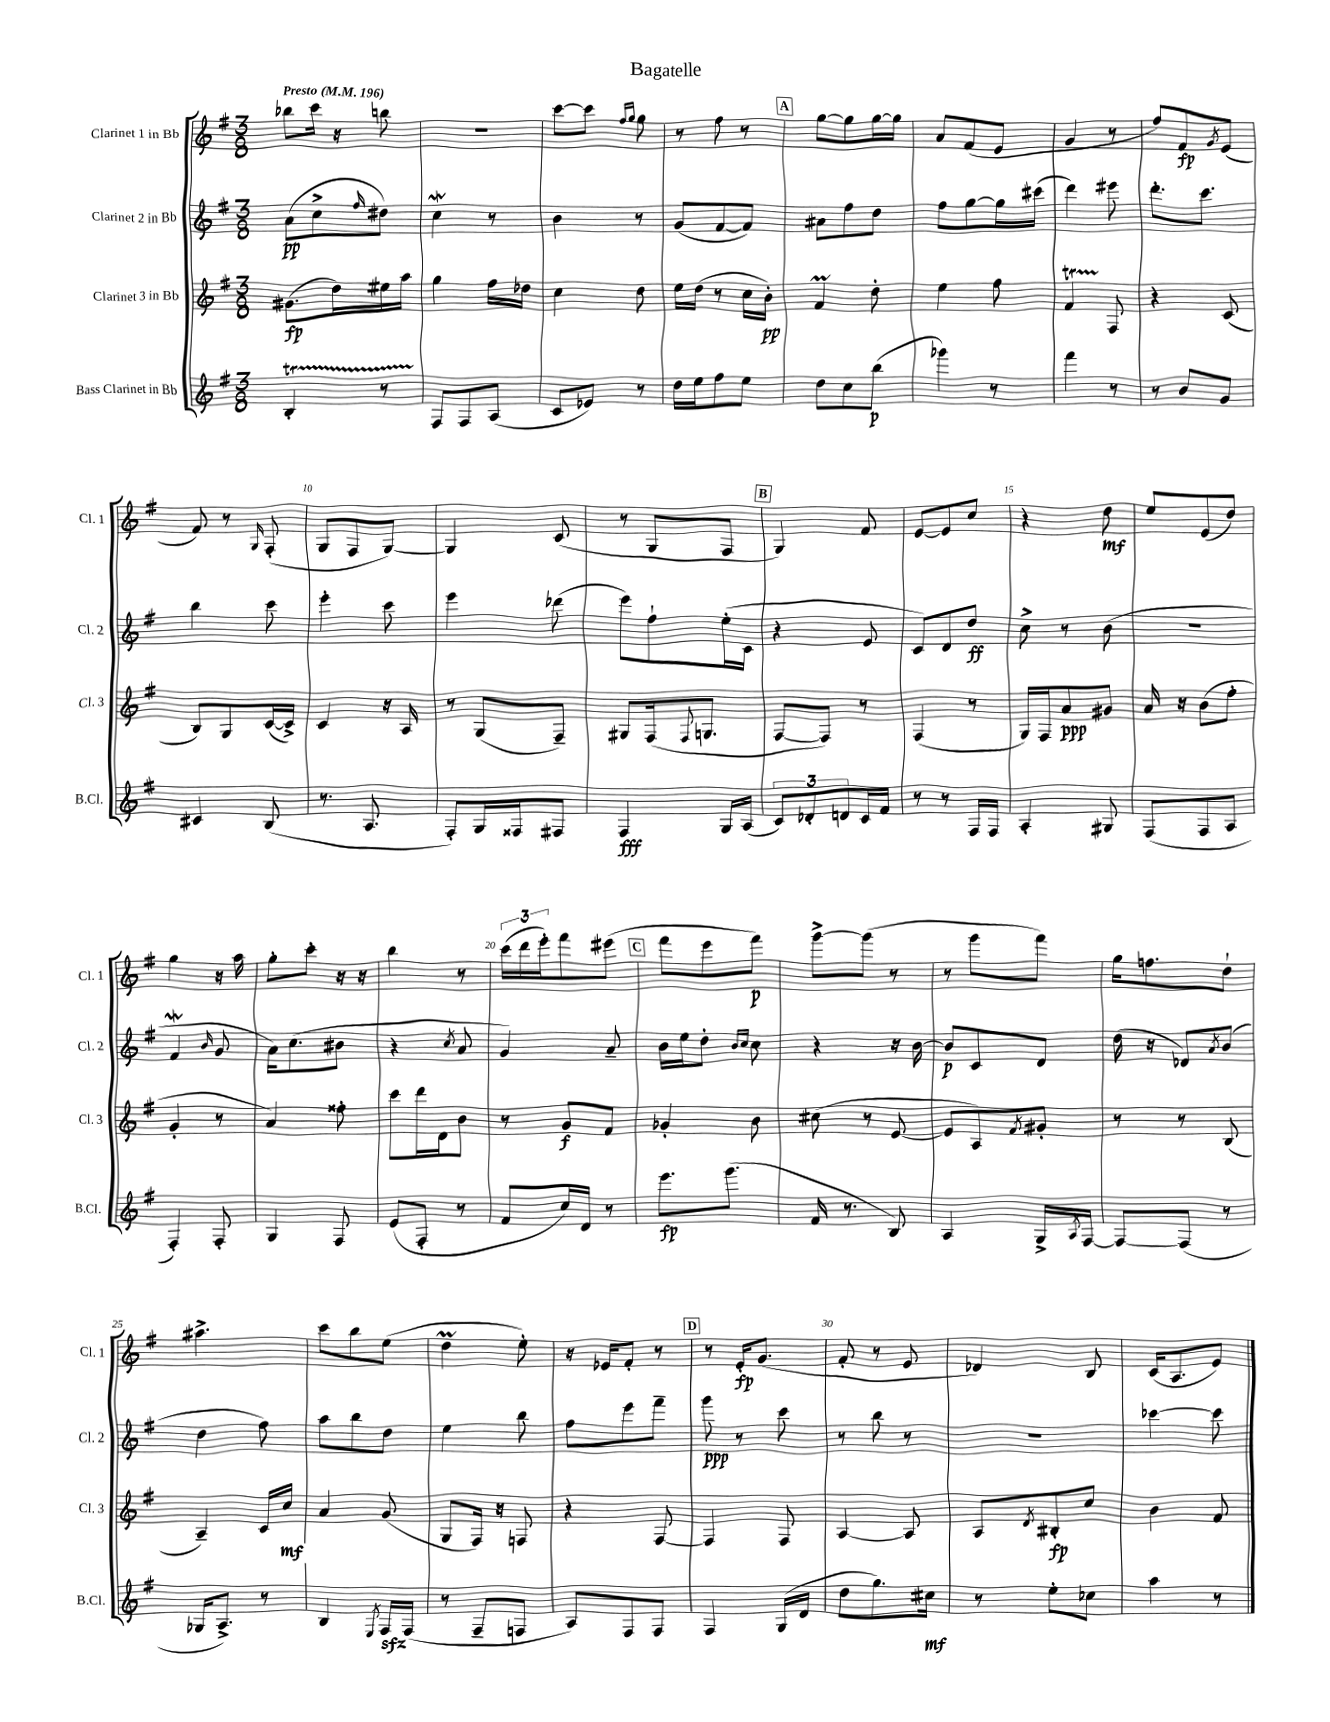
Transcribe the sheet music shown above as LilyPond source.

\header { title = "Bagatelle" }
<<
\new StaffGroup <<
\new Staff = "s0" \with { instrumentName = "Clarinet 1 in Bb" shortInstrumentName = "Cl. 1" } {
    \clef treble \key g \major \numericTimeSignature \time 3/8 \tempo "Presto" 4 = 196
    bes''8 c'''16 r16 b''8 |
    R4. |
    c'''8~ c'''8 \grace { fis''16 g''16 } g''8 |
    r8 fis''8 r8 |
    \mark \markup { \box "A" } g''8~ g''8 g''16~ g''16 |
    a'8 fis'8( e'8 |
    g'4 r8 |
    fis''8) fis'8\fp \acciaccatura { g'8 } e'8( |
    fis'8) r8 \grace { g16 } fis8-.( |
    g8 fis8 g8~) |
    g4 c'8( |
    r8 g8 fis8 |
    \mark \markup { \box "B" } g4) fis'8 |
    e'8~ e'8 c''8 |
    r4 d''8\mf |
    e''8 e'8( d''8) |
    g''4 r16 a''16 |
    g''8-. c'''8-. r16 r16 |
    b''4 r8 |
    \tuplet 3/2 { c'''16( d'''16 e'''16-.) } fis'''8 eis'''8( |
    \mark \markup { \box "C" } fis'''8 e'''8 fis'''8\p) |
    g'''8~-> g'''8( r8 |
    r8 g'''8 fis'''8) |
    g''16 f''8. d''8-! |
    ais''4.-> |
    c'''8 b''8 e''8( |
    d''4\prall e''8-.) |
    r16 ees'16 fis'8-. r8 |
    \mark \markup { \box "D" } r8 e'16-.\fp g'8.( |
    fis'8-. r8 e'8 |
    des'4) b8 |
    c'16( a8. e'8) \bar "|." |
}
\new Staff = "s1" \with { instrumentName = "Clarinet 2 in Bb" shortInstrumentName = "Cl. 2" } {
    \clef treble \key g \major \numericTimeSignature \time 3/8
    a'8\pp( c''8-> \grace { fis''16 } dis''8) |
    c''4\mordent r8 |
    b'4 r8 |
    g'8( fis'8~ fis'8) |
    \mark \markup { \box "A" } ais'8 fis''8 d''8 |
    fis''8 g''8~ g''16 cis'''16( |
    d'''4) eis'''8 |
    d'''8.-. c'''8. |
    b''4 c'''8 |
    e'''4-. c'''8 |
    e'''4 des'''8( |
    e'''8) fis''8-! e''16-.( c'16 |
    \mark \markup { \box "B" } r4 e'8 |
    c'8) d'8 d''8\ff |
    c''8-> r8 b'8( |
    R4. |
    fis'4\mordent \grace { b'16 } g'8 |
    a'16) c''8.( bis'8 |
    r4 \acciaccatura { c''8 } a'8 |
    g'4) a'8-- |
    \mark \markup { \box "C" } b'16 e''16 d''8-. \grace { b'16 c''16 } c''8 |
    r4 r16 b'16~ |
    b'8\p c'8 d'8 |
    d''16( r16 des'8) \acciaccatura { a'8 } b'8( |
    d''4 fis''8) |
    a''8 b''8 d''8 |
    e''4 b''8 |
    fis''8 e'''8 fis'''8-- |
    \mark \markup { \box "D" } g'''8\ppp r8 c'''8 |
    r8 b''8 r8 |
    R4. |
    ces'''4~ ces'''8 \bar "|." |
}
\new Staff = "s2" \with { instrumentName = "Clarinet 3 in Bb" shortInstrumentName = "Cl. 3" } {
    \clef treble \key g \major \numericTimeSignature \time 3/8
    gis'8.\fp( d''16) eis''16 a''16 |
    g''4 fis''16 des''16 |
    c''4 d''8 |
    e''16 d''16( r8 c''16 b'16-.\pp) |
    \mark \markup { \box "A" } fis'4\prall d''8-. |
    e''4 fis''8 |
    fis'4\startTrillSpan fis8\stopTrillSpan |
    r4 c'8( |
    b8) g8 c'16~( c'16->) |
    c'4 r16 a16 |
    r8 g8( fis8--) |
    gis8 fis16( \appoggiatura { fis8 } g8. |
    \mark \markup { \box "B" } fis8~ fis8) r8 |
    fis4( r8 |
    g16) fis16 a'8\ppp gis'8 |
    a'16 r16 b'8( fis''8-. |
    g'4-. r8 |
    a'4) fisis''8-. |
    c'''8 d'''16 d'16 b'8 |
    r8 g'8\f fis'8 |
    \mark \markup { \box "C" } ges'4-. b'8 |
    cis''8( r8 e'8~ |
    e'8 a8) \acciaccatura { fis'8 } gis'8-. |
    r8 r8 b8( |
    a4--) c'16 c''16\mf |
    a'4 g'8( |
    g8 fis16) r16 f8 |
    r4 fis8~ |
    \mark \markup { \box "D" } fis4 fis8 |
    a4~ a8 |
    a8 \acciaccatura { d'8 } bis8-.\fp c''8 |
    b'4 fis'8 \bar "|." |
}
\new Staff = "s3" \with { instrumentName = "Bass Clarinet in Bb" shortInstrumentName = "B.Cl." } {
    \clef treble \key g \major \numericTimeSignature \time 3/8
    b4-.\startTrillSpan r8 |
    fis8\stopTrillSpan fis8 a8( |
    c'8 ees'8) r8 |
    d''16 e''16 fis''8 e''8 |
    \mark \markup { \box "A" } d''8 c''8 b''8\p( |
    ges'''4) r8 |
    fis'''4 r8 |
    r8 b'8 g'8 |
    cis'4 b8( |
    r8. a8. |
    fis8-.) g16 fisis16 fis8 |
    fis4\fff g16 a16( |
    \mark \markup { \box "B" } \tuplet 3/2 { c'8) des'8-. d'8 } c'16 fis'16 |
    r8 r8 fis16 fis16 |
    a4-. gis8 |
    fis8( fis8 a8 |
    fis4-.) fis8-. |
    g4 fis8 |
    e'8( fis8-. r8 |
    fis'8 c''16) d'16 r8 |
    \mark \markup { \box "C" } e'''8.\fp g'''8.( |
    fis'16 r8. b8) |
    a4 g16-> \acciaccatura { a8 } fis16~ |
    fis8~ fis8( r8 |
    ges16 a8.->) r8 |
    b4 \acciaccatura { e8 } fis16\sfz fis16( |
    r8 fis8-- f8 |
    a8) fis8 fis8 |
    \mark \markup { \box "D" } fis4 g16( d'16 |
    d''8 g''8.) cis''16\mf |
    r8 e''8-. ces''8 |
    a''4 r8 \bar "|." |
}
>>
>>
\layout { \context { \Score \override BarNumber.break-visibility = ##(#f #t #t) barNumberVisibility = #(every-nth-bar-number-visible 5) } }
